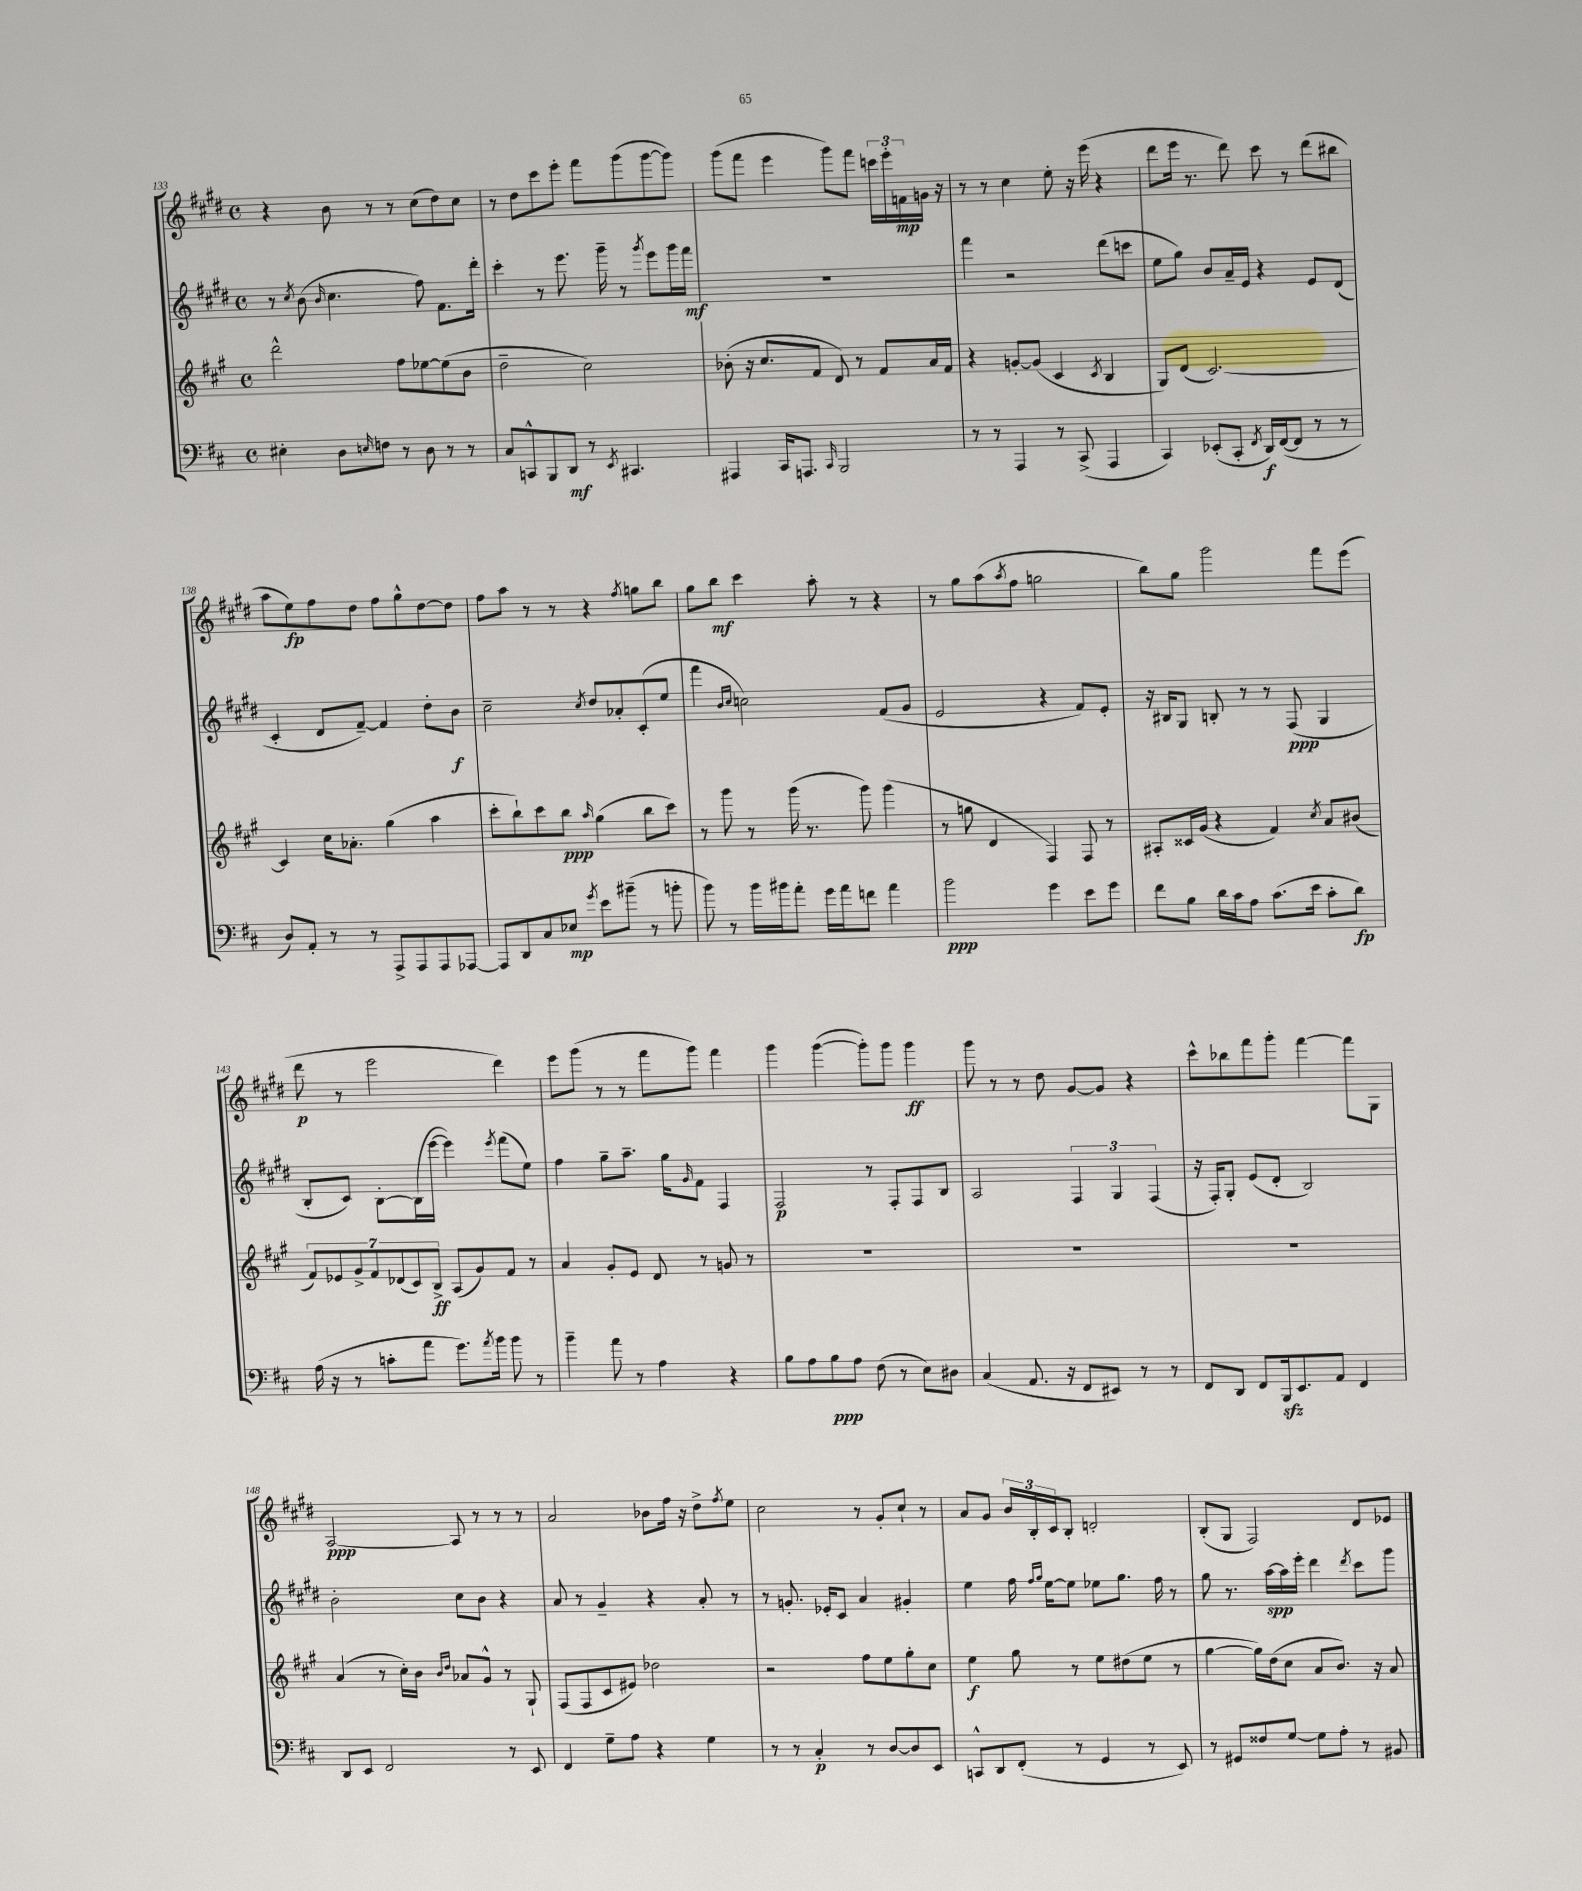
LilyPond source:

<<
\new StaffGroup <<
\new Staff = "s0" {
    \clef treble \key e \major \defaultTimeSignature \time 4/4
    r4 b'8 r8 r8 cis''8( dis''8) cis''8 |
    r8 dis''8 cis'''8 e'''8-. fis'''8 gis'''8( gis'''8~ gis'''8) |
    gis'''8( fis'''8 e'''4 gis'''8) fis'''8 \tuplet 3/2 { c'''16 e'''16-. f'16\mp } g'16 r16 |
    r8 r8 cis''4 e''8-. r16 e'''16( r4 |
    dis'''8 e'''16 r8. dis'''8) cis'''8 r8 dis'''8( bis''8 |
    a''8 e''8\fp) fis''8 dis''8 fis''8 gis''8-^ dis''8~ dis''8 |
    fis''8 a''8 r8 r8 r4 \acciaccatura { fis''8 } g''8 b''8 |
    gis''8 b''8\mf cis'''4 a''8-. r8 r4 |
    r8 gis''8 a''8( \acciaccatura { a''8 } fis''8 g''2 |
    b''8) gis''8 gis'''2 fis'''8 e'''8( |
    dis'''8\p r8 e'''2 dis'''4) |
    e'''8 gis'''8( r8 r8 fis'''8 gis'''8) fis'''4 |
    gis'''4 gis'''4~( gis'''8-.) gis'''8 gis'''4\ff |
    gis'''8 r8 r8 dis''8 gis'8~ gis'8 r4 |
    cis'''8-^ bes''8 fis'''8 gis'''8-. fis'''4~ fis'''8 gis8 |
    a2~\ppp a8 r8 r8 r8 |
    a'2 bes'8 fis''16 r16 dis''8-> \acciaccatura { fis''8 } e''8 |
    cis''2 r8 gis'8-. cis''8-! r8 |
    a'8 gis'8 \tuplet 3/2 { b'16 b16-. cis'16 } b8-. d'2-. |
    b8-.( gis8 fis2) dis'8 ees'8 \bar "|." |
}
\new Staff = "s1" {
    \clef treble \key e \major \defaultTimeSignature \time 4/4
    r8 \acciaccatura { cis''8 } b'8( \grace { b'16 } cis''4. fis''8) fis'8. dis'''16-. |
    cis'''4-. r8 e'''8. gis'''16-- r8 \acciaccatura { gis'''8 } e'''8 gis'''16 fis'''16\mf |
    R1 |
    fis'''4 r2 dis'''8( c'''8 |
    e''8 gis''8) b'8 a'16-- e'16 r4 e'8 dis'8( |
    cis'4-. dis'8 fis'8~--) fis'4 dis''8-. b'8\f |
    cis''2-- \acciaccatura { cis''8 } dis''8 aes'8-. cis'8-.( e''8 |
    fis'''4 \grace { b'16 cis''16 } c''2) fis'8( gis'8 |
    e'2 r4 fis'8) e'8-. |
    r16 bis16 gis8 b8-. r8 r8 fis8\ppp( gis4 |
    b8-. cis'8) b8~-. b16( e'''16~ e'''4) \acciaccatura { e'''8 } fis'''8( e''8) |
    fis''4 gis''8-- a''8.-- gis''16 \grace { gis'16 } fis'8 fis4 |
    fis2\p r8 fis8-. fis8 b8 |
    a2 \tuplet 3/2 { fis4 gis4 fis4( } |
    r16 fis16-.) gis8-. e'8( dis'8-. b2) |
    b'2-. cis''8 b'8 r4 |
    a'8 r8 gis'4-- r4 a'8-. r8 |
    r8 g'8.-. ees'16-. cis'8 a'4 gis'4-. |
    e''4 fis''16 \grace { fis''16 gis''16 } e''16~ e''8 ees''8 gis''8. fis''16 r8 |
    gis''8 r8. a''16~\spp a''16 e'''16-. dis'''4 \acciaccatura { dis'''8 } cis'''8 gis'''8 \bar "|." |
}
\new Staff = "s2" {
    \clef treble \key a \major \defaultTimeSignature \time 4/4
    d'''2-^ fis''8 ees''8~ ees''8( b'8 |
    d''2-- cis''2) |
    bes'8-.( r16 cis''8. fis'8 d'8) r8 fis'8 a'16 fis'16 |
    r4 g'8~-. g'8( cis'4 \acciaccatura { cis'8 } b4 |
    gis8) d'8( cis'2.~) |
    cis'4 cis''16 aes'8.-. gis''4( a''4 |
    cis'''8-. b''8-!) cis'''8 b''8\ppp \grace { a''16 } gis''4( b''8 cis'''8) |
    r8 gis'''8 r8 gis'''16( r8. gis'''8) gis'''4( |
    r8 g''8 d'4 fis4) fis8 r8 |
    ais8-. cisis'16 gis'16( r4 fis'4) \acciaccatura { cis''8 } a'8 bis'8( |
    \tuplet 7/4 { fis'8) ees'8 gis'8-> fis'8 des'8( cis'8) b8->\ff } a8( gis'8) fis'8 r8 |
    a'4 gis'8-. e'8 d'8 r8 g'8 r8 |
    R1 |
    R1 |
    R1 |
    a'4( r8 cis''16-.) b'16 \grace { b'16 d''16 } aes'8 gis'8-^ r8 gis8-! |
    fis8( fis8 cis'8 eis'8) des''2 |
    r2 fis''8 e''8 gis''8-. cis''8 |
    e''4\f gis''8 r8 e''8 dis''8( e''8 r8 |
    gis''4~ gis''16) d''16( cis''8 a'8 b'8.) r16 a'8 \bar "|." |
}
\new Staff = "s3" {
    \clef bass \key d \major \defaultTimeSignature \time 4/4
    eis4-. d8 \grace { e16 } f8 r8 d8 r8 r8 |
    cis8 c,8-^ b,,8 d,8\mf r8 \acciaccatura { e,8 } cis,4. |
    ais,,4 cis,16 a,,8. \grace { cis,16 } b,,2 |
    r8 r8 a,,4 r8 cis,8->( a,,4 |
    cis,4) ees,8-.( cis,8-. \acciaccatura { fis,8 } d,16\f) fis,16~( fis,8 r8 r8 |
    d8) a,8-. r8 r8 a,,8-> a,,8 a,,8 aes,,8~ |
    aes,,8 d,8 cis8 ees8\mp \acciaccatura { g'8 } e'8 bis'8--( r8 b'8-. |
    b'8) r8 b'16 bis'16 a'8-. g'16 a'16 f'8 a'4 |
    b'2\ppp g'4 e'8 g'8 |
    fis'8 b8 d'16 cis'16 a8 cis'8.( e'16 cis'8-. d'8\fp) |
    a16( r16 r8 c'8-. a'8 g'8.) \acciaccatura { a'8 } b'16 b'8 r8 |
    b'4-- a'8 r8 a4 r4 |
    b8 a8 b8\ppp a8 fis8( r8 e8) dis8 |
    cis4( a,8. r16 fis,8 eis,8) r8 r8 |
    fis,8 d,8 fis,8 b,,16\sfz e,8. a,8 fis,4 |
    d,8 e,8 fis,2 r8 e,8 |
    fis,4 g8-- a8 r4 g4 |
    r8 r8 cis4-.\p r8 d8~ d8 e,8 |
    c,8-^ d,8 fis,8-.( r8 g,4 r8 e,8) |
    r8 gis,8 fisis8 g8~ g8 a8-. r8 bis,8 \bar "|." |
}
>>
>>
\layout { \context { \Score currentBarNumber = #133 } }
